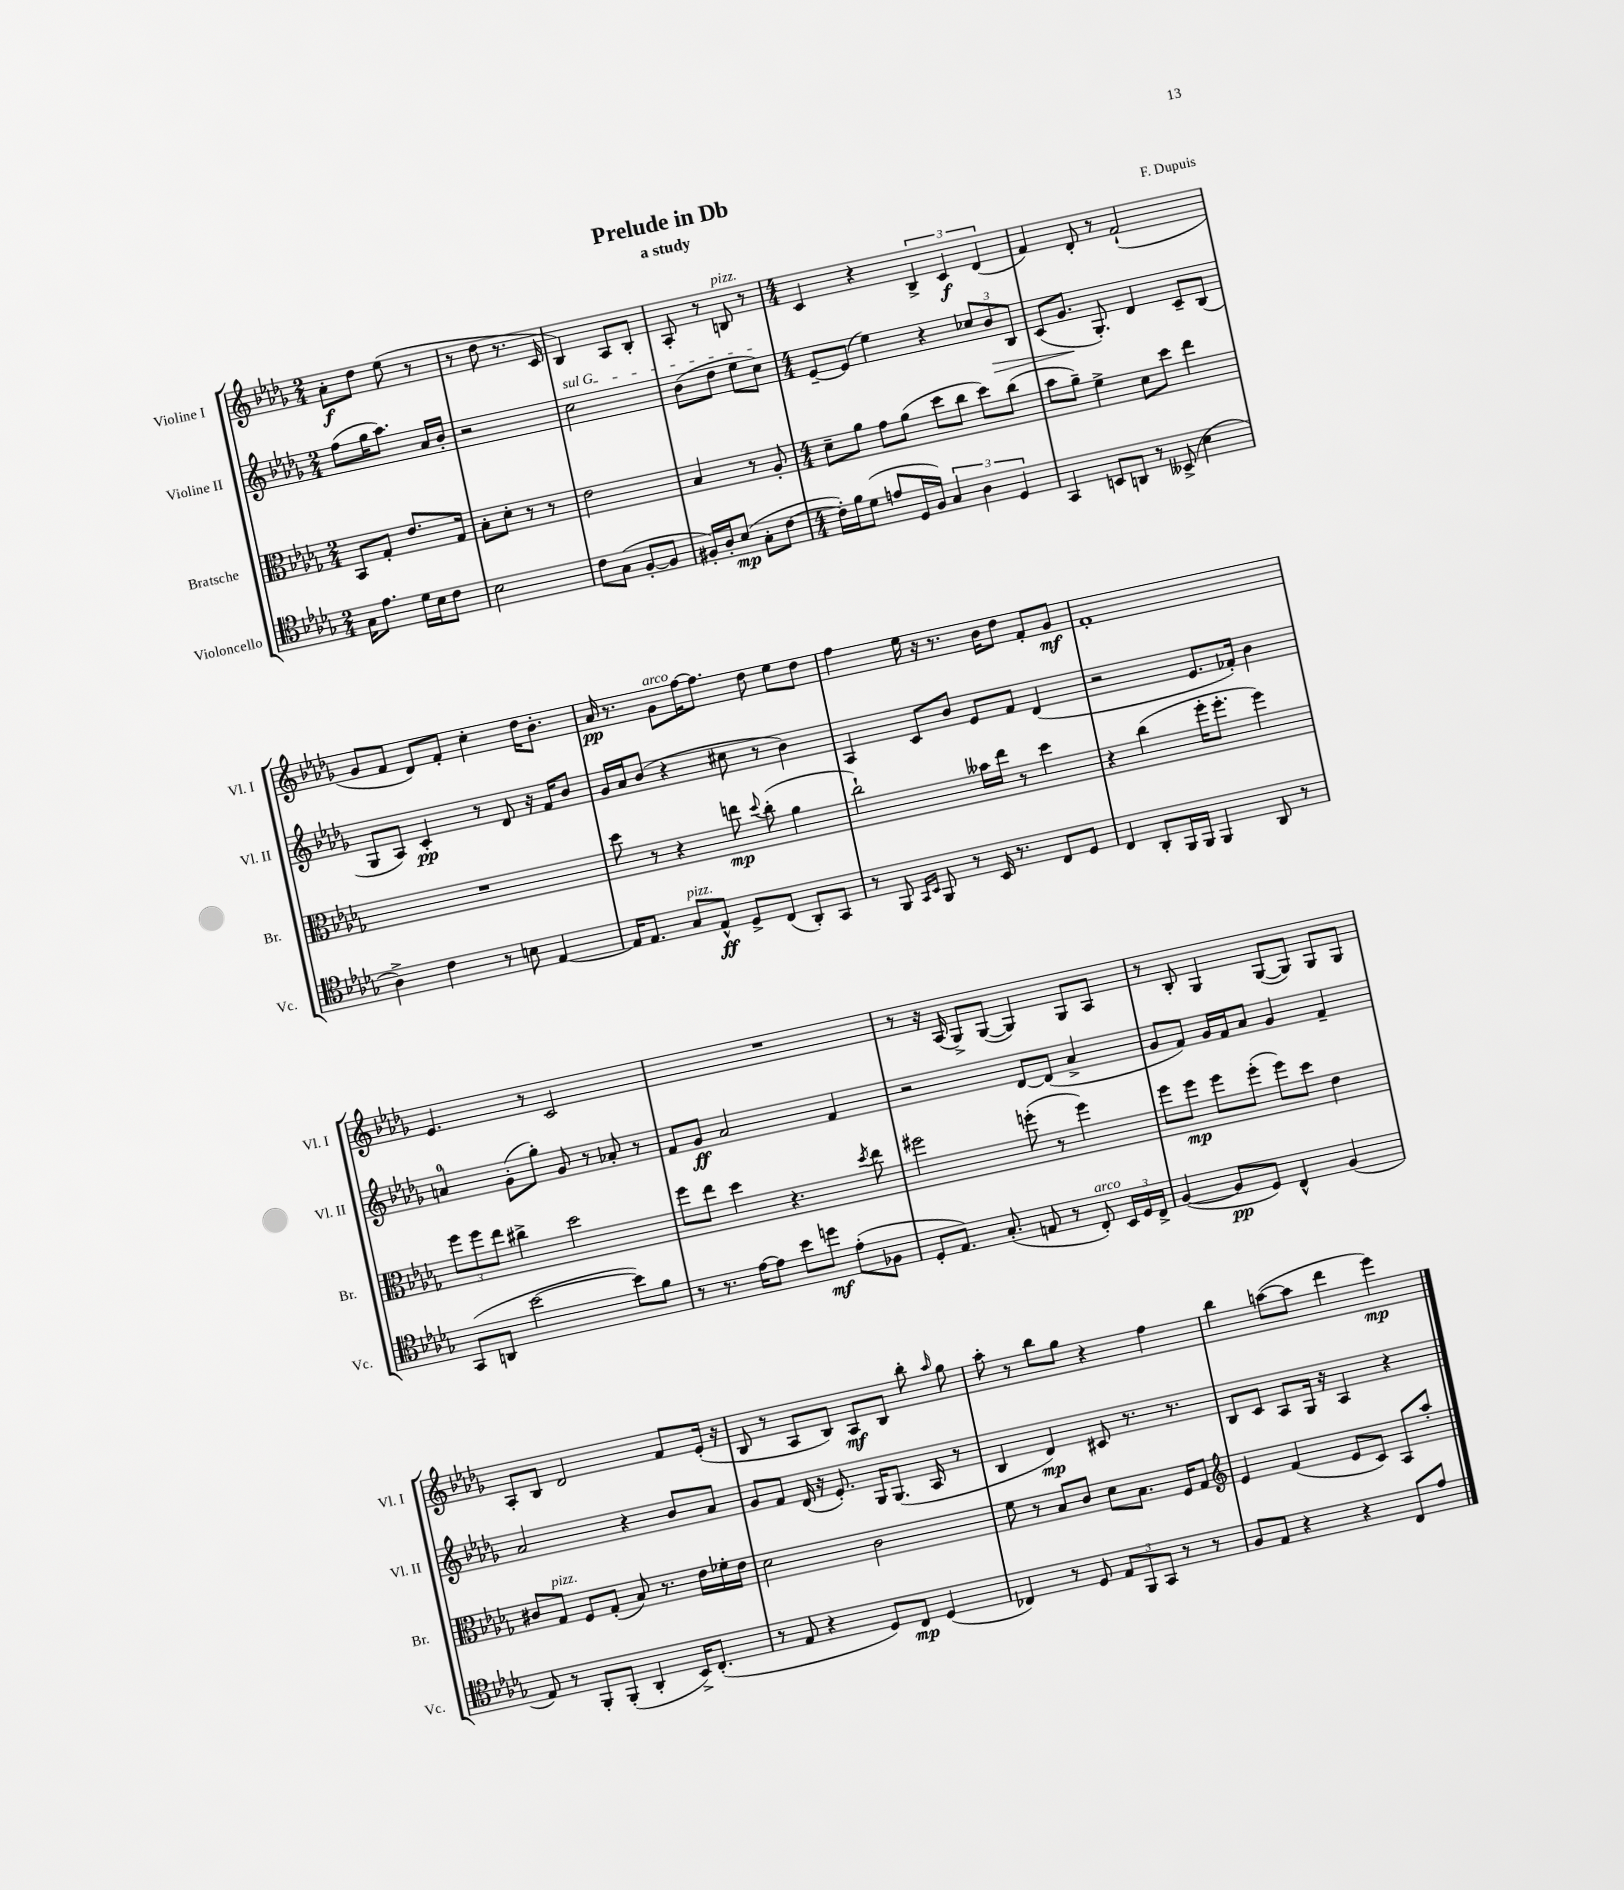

**kern	**kern	**kern	**kern
*staff4	*staff3	*staff2	*staff1
*clefC4	*clefC3	*clefG2	*clefG2
*k[b-e-a-d-g-]	*k[b-e-a-d-g-]	*k[b-e-a-d-g-]	*k[b-e-a-d-g-]
*M2/4	*M2/4	*M2/4	*M2/4
16G-\LK	8BB-/L	(8ff\L	8a-'\L
8.e-\J	.	.	.
.	8G-'/J	16gg-\K	8dd-\J
.	.	8.aa-\J)	.
16d-\LL	8.e-/L	.	(8ee-\
16B-\J	.	.	.
8c\J	.	16a-/LL	8r
.	16G-/Jk	16b-'/JJ	.
=	=	=	=
2B-\	8B-'\L	2r	8r
.	8d-'\J	.	8dd-\
.	8r	.	8.r
.	8r	.	.
.	.	.	16c/
=	=	=	=
8c\L	2e-\	2cc\	4B-/)
(8G-\J	.	.	.
[8F'/L	.	.	8A-/L
8F/]J	.	.	8B-'/J
=	=	=	=
16F#'/LL)	4B-/	(8b-\L	8A-'/
16A-'/J	.	.	.
(8B-/J	.	8dd-\J	8r
8G-'\L	8r	8ee-\L	8B/
[8c\J	8A-'/	8cc\J)	8r
=	=	=	=
*M4/4	*M4/4	*M4/4	*M4/4
16c'\]LL)	8d-~\L	[8e-~/L	4c/
16f\J	.	.	.
(8d-\J	8a-\J	(8e-/]J	.
8e/L	8g-\L	4ee-\)	4r
16D-/L	(8a-\J	.	.
16F/JJ)	.	.	.
6G-/	8dd-\L	4r	6B-^/
.	8cc\J	.	.
6A-\	.	.	6c/
.	8dd-\L)	12cc-/L	.
6D-/	.	12b-/	(6d-/
.	(8cc\J	.	.
.	.	12B-/J	.
=	=	=	=
4GG-/	8b-\L	(8c/L	4f/)
.	8a-~\J)	8.g-/J	.
8BB/L	4f^\	.	8d-'/
.	.	8.G-'/)	.
8AA/J	.	.	8r
8r	8d-\L	4d-/	(2f`/
(8BB--^/	8dd-\J	.	.
4B-\	4ee-\	8c~/L	.
.	.	(8B-/J	.
=	=	=	=
4A-^\)	1r	8G-/L	8g-/L
.	.	8A-/J)	8f/J
4c\	.	4c'/	8d-/L)
.	.	.	8f'/J
8r	.	8r	4cc'\
8B\	.	8d-/	.
[4E-/	.	16r	16dd-\LK
.	.	16f/LK	8.b-'\J
.	.	8b-/J	.
=	=	=	=
16E-/]LK	8dd-\	16g-/LL	16a-/
8.E-/J	.	16a-/J	8.r
.	8r	(8b-/J	.
8G-/L	4r	4r	8g-\L
8E-^^/J	.	.	[16ff\K
.	.	.	8.ff\]J
8D-^/L	8ee\	8cc#\	.
.	8qqdd-/	.	.
(8C/J	(8cc'\	8r	8dd-\
8AA-'/L)	4a-\	4b-\)	8ee-\L
8GG-/J	.	.	8dd-\J
=	=	=	=
8r	2cc`\)	4A-/	4ff\
8FF/	.	.	.
16qqGG-/LL	.	.	.
16qqBB-/JJ	.	.	.
8FF/	.	8c/L	16ee-\
.	.	.	16r
8r	.	8b-/J	8.r
16BB-/	16b--\LL	8e-/L	.
8.r	16ee-\JJ	.	16b-\LK
.	8r	8f/J	8dd-\J
8C/L	4dd-\	(4d-/	8f'/L
8D-/J	.	.	8g-/J
=	=	=	=
4C/	4r	2r	1f'
8AA-'/L	(4cc\	.	.
16FF/L	.	.	.
16FF/JJ	.	.	.
4FF/	16ff'\LK	8.e-/L	.
.	8.ff'\J	.	.
.	.	16f-'/Jk)	.
8AA-/	4ff\)	4b-\	.
8r	.	.	.
=	=	=	=
(8GG-/L	12ff\L	4a/	4.e-/
.	12ff\	.	.
8AA/J	.	.	.
.	12ee-\J	.	.
[2b-\	4cc#^\	(8g-'\L	.
.	.	8gg-'\J)	8r
.	2dd-\	8g-/	2c/
.	.	8r	.
8b-\]L)	.	8a-'/	.
8f\J	.	8r	.
=	=	=	=
8r	8ff\L	8f/L	1r
8.r	8ee-\J	8g-/J	.
.	4dd-\	2a-/	.
[16e-\LK	.	.	.
8e-\]J	.	.	.
8b-\L	4.r	.	.
8dd\J	.	.	.
(8e-'\L	.	4f/	.
.	8qdd-/	.	.
8F-\J	8ee-\	.	.
=	=	=	=
8D-'/L	2ff#\	2r	8r
8.E-/J)	.	.	16r
.	.	.	(16A-/
.	.	.	8G-^/L)
(8.G-'/	.	.	.
.	.	.	([8G-/J
8E/	(8ff'\	[8d-/L	4G-/])
8r	8r	(8d-/]J	.
8C'/)	4ff\)	4a-^/	8G-/L
24BB-/LL	.	.	8A-/J
24D-/	.	.	.
24C^/JJ	.	.	.
=	=	=	=
([4F/	8ff\L	8g-/L	8r
.	8ff\J	8f/J)	8B-'/
8F/]L	8ff\L	16g-/LL	4G-/
.	.	16f/J	.
8D-/J)	(8ff'\J	8a-/J	.
4C^^/	8ff\L)	4g-/	([8G-/L
.	8dd-\J	.	8G-/]J)
(4F/	4e-\	4f~/	8G-/L
.	.	.	8G-/J
=	=	=	=
8E-/)	8c#/L	2a-/	8A-'/L
8r	8G-/J	.	8B-/J
8FF'/L	8F/L	.	2d-/
(8FF'/J	(8G-'/J	.	.
4AA-'/	8B-/)	4r	.
.	8.r	.	.
16BB-^/LK)	.	8b-/L	8f/L
(8.C'/J	16e-\LL	.	.
.	16f-'\	8a-/J	(16e-'/Jk
.	16e-\JJ	.	16r
=	=	=	=
8r	2d-\	8g-/L	8B-/
8E-/	.	8f/J	8r
4r	.	(16d-/	8A-/L
.	.	16r	.
.	.	8.e-'/)	8B-/J)
8D-/L)	2c\	.	8A-/L
.	.	16G-/LK	.
8C/J	.	(8.G-/J	8B-/J
(4D-/	.	.	8bb-'\
.	.	16A-/	.
.	.	.	16qqaa-/
.	.	8r	8gg-\
=	=	=	=
4C-/)	8f\	4B-/	8aa-'\
.	8r	.	8r
8r	8B-/L	4d-/)	8bb-\L
8D-/	8c/J	.	8gg-\J
12E-/L	8d-\L	8c#/	4r
12FF/	.	.	.
.	8.B-\J	8.r	.
12GG-/J	.	.	.
8r	.	.	4ff\
.	16F/LK	8.r	.
8r	8G-/J	.	.
=	=	=	=
*	*clefG2	*	*
8F/L	4e-/	8B-/L	4bb-\
8E-/J	.	8c/J	.
4r	(4f/	8A-/L	([8aa\L
.	.	16G-/Jk	8aa\]J
.	.	16r	.
4r	8e-/L	4A-/	4ddd-\
.	8c/J)	.	.
8C/L	8A-/L	4r	4eee-\)
8e-/J	8aa-'/J	.	.
==	==	==	==
*-	*-	*-	*-
